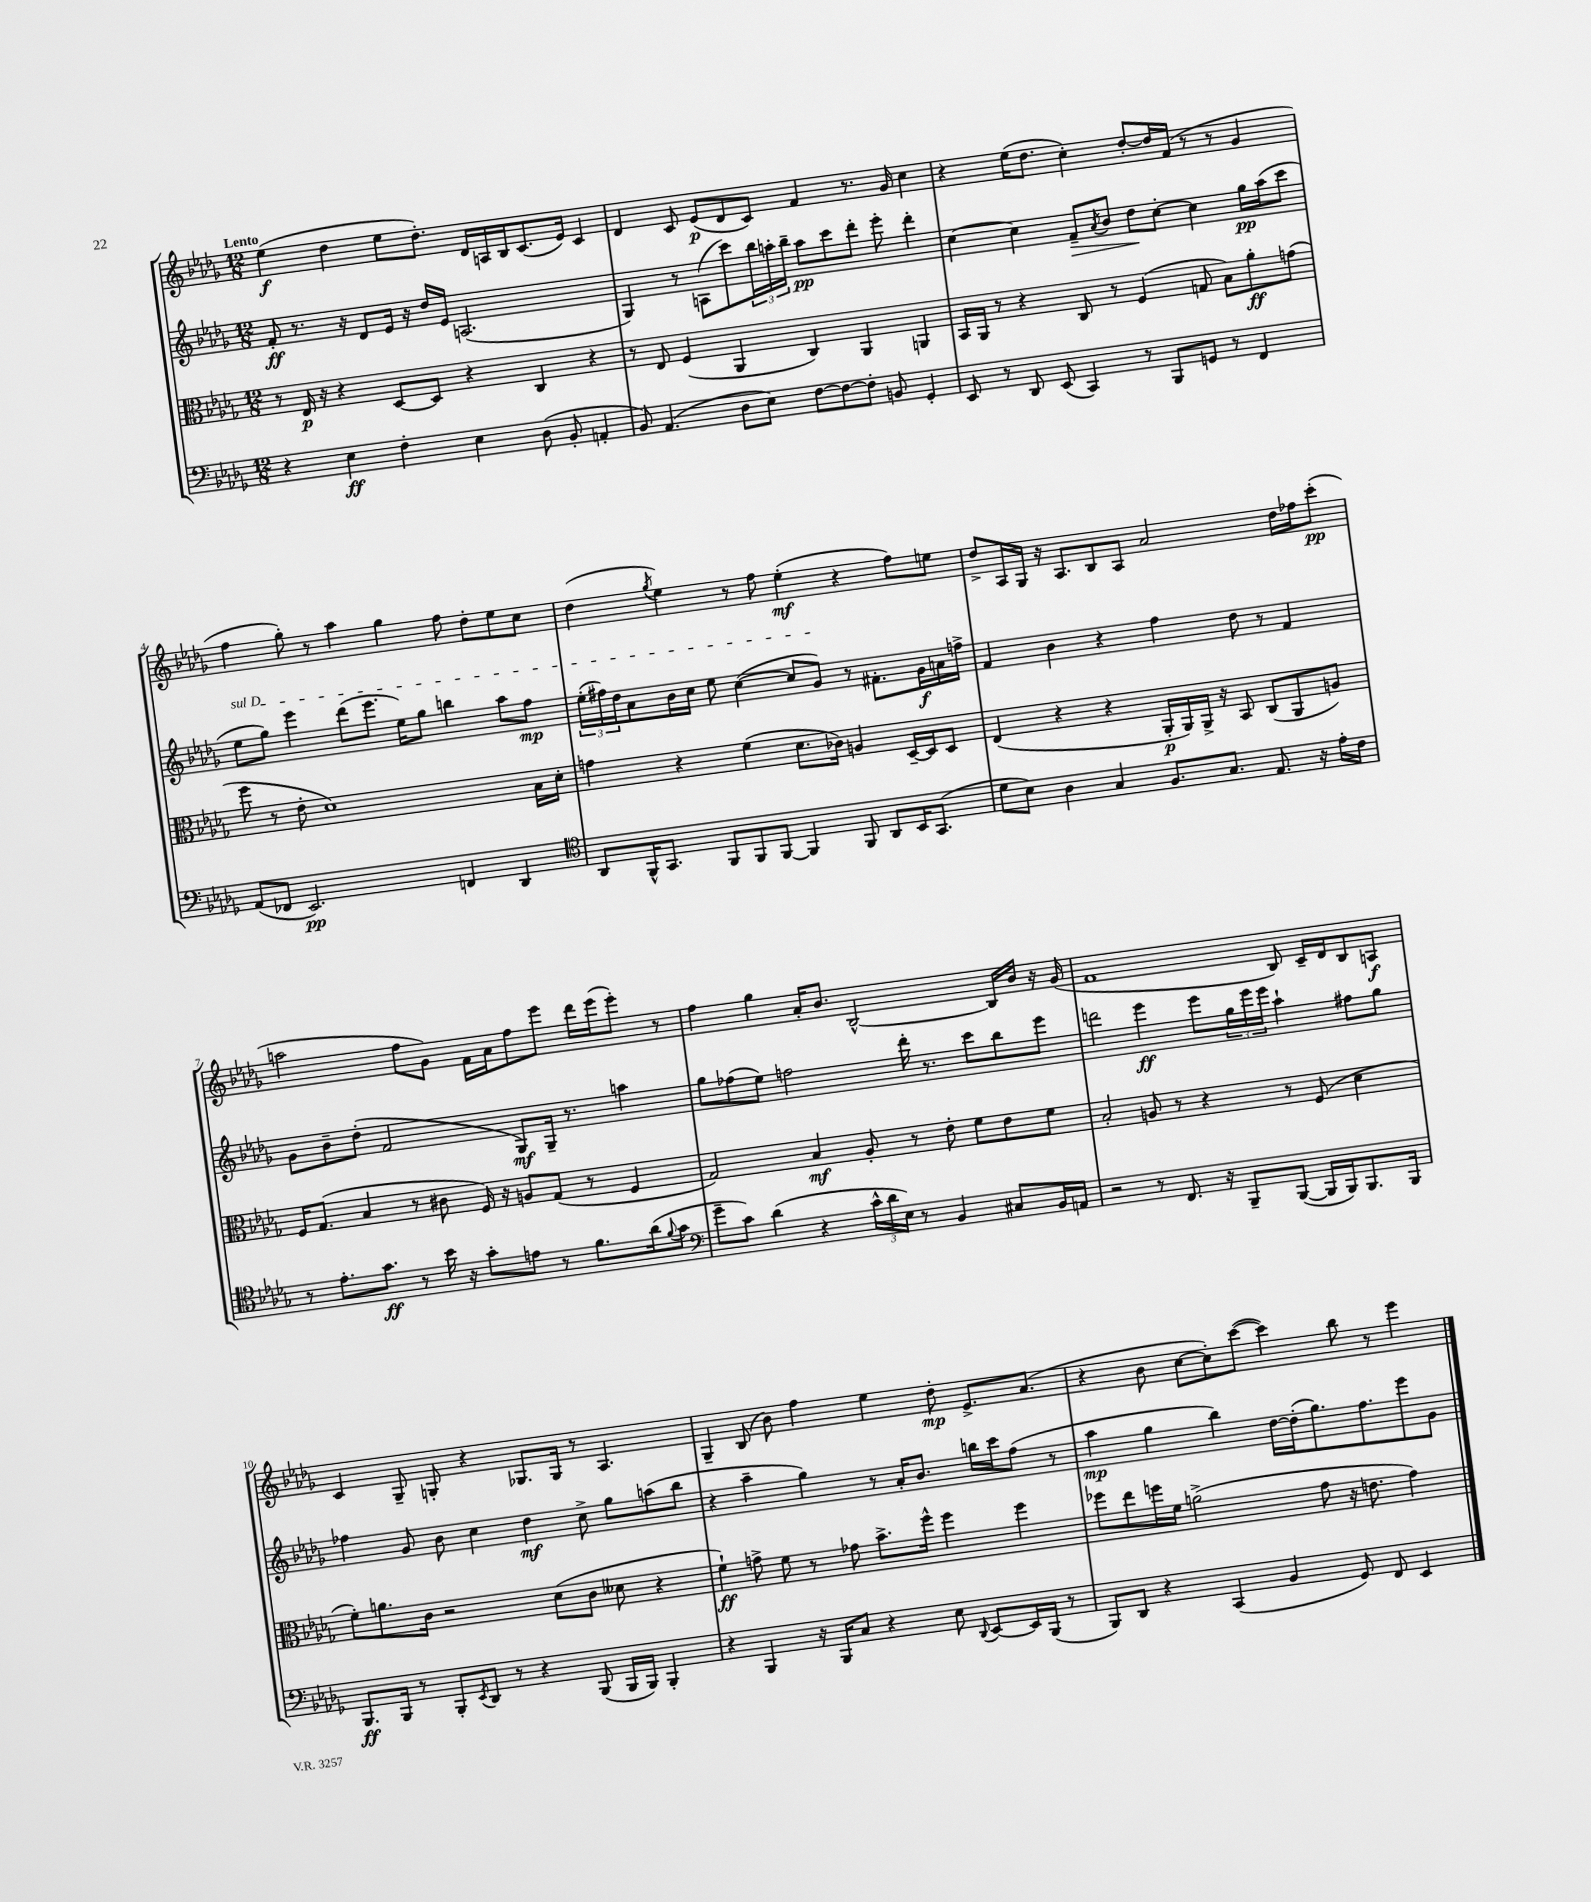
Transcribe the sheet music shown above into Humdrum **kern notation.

**kern	**dynam	**kern	**dynam	**kern	**dynam	**kern	**dynam
*part4	*part4	*part3	*part3	*part2	*part2	*part1	*part1
*staff4	*staff4	*staff3	*staff3	*staff2	*staff2	*staff1	*staff1
*clefF4	*	*clefC3	*	*clefG2	*	*clefG2	*
*k[b-e-a-d-g-]	*	*k[b-e-a-d-g-]	*	*k[b-e-a-d-g-]	*	*k[b-e-a-d-g-]	*
*M12/8	*	*M12/8	*	*M12/8	*	*M12/8	*
=1	=1	=1	=1	=1	=1	=1	=1
!	!	!	!	!	!	!LO:TX:a:B:t=Lento	!
4r	.	8r	.	8f'/	ff	(4ee-\	f
.	.	16E-/	p	8.r	.	.	.
.	.	16r	.	.	.	.	.
4E-\	ff	4r	.	.	.	4dd-\	.
.	.	.	.	16r	.	.	.
.	.	.	.	8d-/L	.	.	.
4F'\	.	[8D-/L	.	16e-/Jk	.	8ee-\L	.
.	.	.	.	16r	.	.	.
.	.	8D-/J]	.	16dd-/LL	.	8.dd-'\J)	.
.	.	.	.	16e-/JJ	.	.	.
4E-\	.	4r	.	(2.An/	.	.	.
.	.	.	.	.	.	16d-/LL	.
.	.	.	.	.	.	16An/	.
.	.	.	.	.	.	16B-/J	.
(8D-\	.	4C/	.	.	.	(8.c/	.
8BB-'/	.	.	.	.	.	.	.
.	.	.	.	.	.	16e-/Jk)	.
4AAn'/	.	4r	.	.	.	4c/	.
=2	=2	=2	=2	=2	=2	=2	=2
8BB-/)	.	8r	.	4G-/)	.	4d-/	.
(4.AA-/	.	8E-/	.	.	.	.	.
.	.	(4F/	.	8r	.	8c/	.
.	.	.	.	(8An\L	.	(8e-/L	p
8D-\L	.	4AA-/	.	8ccc\)	.	8d-/	.
8E-\J)	.	.	.	24bb-\L	.	8c/J)	.
.	.	.	.	24aan'\	.	.	.
.	.	.	.	24bb-~\JJ	.	.	.
[8F\L	.	4C/)	.	8aa\L	pp	4f/	.
8F\_	.	.	.	8ccc\	.	.	.
8F'\J]	.	4AA-/	.	8ddd-'\J	.	8.r	.
8BBn/	.	.	.	8eee-'\	.	.	.
.	.	.	.	.	.	16g-/	.
4GG-'/	.	4AAn/	.	4ddd-'\	.	4cc\	.
=3	=3	=3	=3	=3	=3	=3	=3
8EE-/	.	16BB-/LL	.	[4cc\	.	4r	.
.	.	16AA-/JJ	.	.	.	.	.
8r	.	8r	.	.	.	.	.
8DD-/	.	4r	.	4cc\]	.	(16ee-\KL	.
.	.	.	.	.	.	8.dd-\J	.
(8EE-/	.	.	.	.	.	.	.
!	!	!	!	!	!LO:HP:b	!	!
4CC/)	.	8C/	.	8f~/L	>	4cc'\)	.
.	.	.	.	8qa-/	.	.	.
.	.	8r	.	8b-/J	.	.	.
8r	.	(4F/	.	8dd-\L	.	[8dd-'/L	.
8BBB-/L	.	.	.	[8cc'\J	]	16dd-/L]	.
.	.	.	.	.	.	(16f/JJ	.
8GGn/J	.	8Gn/	.	4cc\]	.	8r	.
8r	.	8B-\L)	.	.	.	8r	.
4FF/	.	8a-'\	ff	16gg-\LL	pp	4g-/	.
.	.	.	.	(16aa-\J	.	.	.
.	.	(8gn\J	.	8ccc\J	.	.	.
!!LO:LB:g=z
=4	=4	=4	=4	=4	=4	=4	=4
!	!	!	!	!LO:TX:a:i:t=sul D	!	!	!
(8AA-/L	.	8ff\	.	8ee-\L	.	4ff\	.
8FF-X/J	.	8r	.	8gg-\J)	.	.	.
2.EE-/)	pp	8e-'\	.	4eee-\	.	8gg-'\)	.
.	.	1d-)	.	.	.	8r	.
.	.	.	.	(8ddd-\L	.	4aa-\	.
.	.	.	.	8.eee-\J	.	.	.
.	.	.	.	.	.	4gg-\	.
.	.	.	.	16ee-\KL)	.	.	.
.	.	.	.	8gg-\J	.	.	.
4FFn/	.	.	.	4bbn\	.	8ff\	.
.	.	.	.	.	.	8dd-'\L	.
4DD-/	.	.	.	8aa-\L	.	8ee-\	.
.	.	16B-\LL	.	8ff\J	mp	8cc\J	.
.	.	16d-'\JJ	.	.	.	.	.
=5	=5	=5	=5	=5	=5	=5	=5
*clefC4	*	*	*	*	*	*	*
8AA-/L	.	4gn\	.	(24ee-'\LL	.	(4dd-\	.
.	.	.	.	24ff#X\)	.	.	.
.	.	.	.	24dd-\J	.	.	.
16FF^^/K	.	.	.	8a-\	.	.	.
8.GG-/J	.	.	.	.	.	.	.
.	.	.	.	.	.	8qgg-/	.
.	.	4r	.	16b-\L	.	4ee-\)	.
.	.	.	.	16cc\JJ	.	.	.
8FF/L	.	.	.	8ee-\	.	.	.
8FF/	.	(4f\	.	([4cc\	.	8r	.
[8FF/J	.	.	.	.	.	8ff\	.
4FF/]	.	8.d-\L	.	8cc/L]	.	(4ee-'\	mf
.	.	.	.	8g-/J)	.	.	.
.	.	16c-X\Jk)	.	.	.	.	.
8FF/	.	4An/	.	8r	.	4r	.
8AA-/L	.	.	.	8.f#X'\L	.	.	.
16BB-/K	.	[16D-~/LL	.	.	.	8ff\L)	.
(8.GG-/J	.	16D-/J]	.	16g-\L	f	.	.
.	.	8D-/J	.	16an\	.	8een\J	.
.	.	.	.	16ffn^\JJ	.	.	.
=6	=6	=6	=6	=6	=6	=6	=6
8d-\L	.	(4E-/	.	4f/	.	8dd-^/L	.
8B-\J)	.	.	.	.	.	16A-/L	.
.	.	.	.	.	.	16G-/JJ	.
4A-\	.	4r	.	4b-\	.	16r	.
.	.	.	.	.	.	8.A-/L	.
4G-/	.	4r	.	4r	.	8B-/	.
.	.	.	.	.	.	8A-/J	.
8.F/L	.	16AA-'/LL	p	4ff\	.	2a-/	.
.	.	16AA-/)	.	.	.	.	.
.	.	16AA-^/JJ	.	.	.	.	.
8.G-/J	.	16r	.	.	.	.	.
.	.	8BB-/	.	8dd-\	.	.	.
8.E-/	.	(8C/L	.	8r	.	.	.
.	.	8AA-/	.	4f/	.	16dd-\LL	.
16r	.	.	.	.	.	16ff-X\J	.
16e-'\LL	.	8An/J)	.	.	.	(8ccc'\J	pp
16c\JJ	.	.	.	.	.	.	.
!!LO:LB:g=z
=7	=7	=7	=7	=7	=7	=7	=7
8r	.	16F/KL	.	8g-\L	.	2aan\	.
.	.	(8.G-/J	.	.	.	.	.
8.e-'\L	.	.	.	8b-~\	.	.	.
.	.	4B-/	.	(8dd-'\J	.	.	.
8.g-\J	ff	.	.	.	.	.	.
.	.	.	.	2f/	.	.	.
8r	.	8r	.	.	.	8ff\L	.
16b-\	.	8c#X\	.	.	.	8g-\J)	.
16r	.	.	.	.	.	.	.
8g-'\L	.	16F/)	.	.	.	16f\LL	.
.	.	16r	.	.	.	16a-\J	.
8en\J	.	8An/L	.	8G-/L)	mf	8ff\	.
8r	.	(8G-/J	.	16G-~/Jk	.	8eee-\J	.
.	.	.	.	8.r	.	.	.
8.f\L	.	8r	.	.	.	16ddd-\LL	.
.	.	.	.	.	.	(16eee-\J	.
.	.	4F/	.	4aan\	.	8eee-'\J)	.
(16a-\k	.	.	.	.	.	.	.
8qqf/	.	.	.	.	.	.	.
8g-\J	.	.	.	.	.	8r	.
=8	=8	=8	=8	=8	=8	=8	=8
*clefF4	*	*	*	*	*	*	*
8g-~\L	.	2G-/)	.	8gg-\L	.	4ff\	.
8c\J)	.	.	.	(8ff-X\	.	.	.
(4d-\	.	.	.	8ee-\J)	.	4gg-\	.
.	.	.	.	2ffn\	.	.	.
4r	.	4B-/	mf	.	.	16a-'/KL	.
.	.	.	.	.	.	8.b-/J	.
24c^^\LL	.	8A-'/	.	.	.	[2B-^^/	.
24d-\	.	.	.	.	.	.	.
24E-\JJ)	.	.	.	.	.	.	.
8r	.	8r	.	16ddd-'\	.	.	.
.	.	.	.	8.r	.	.	.
4BB-/	.	8e-'\	.	.	.	.	.
.	.	8f\L	.	8ccc\L	.	.	.
8C#X/L	.	8e-\	.	8bb-\	.	16B-/LL]	.
.	.	.	.	.	.	16b-/JJ	.
16BB-/L	.	8f\J	.	8eee-\J	.	16r	.
16AAn/JJ	.	.	.	.	.	(16g-/	.
=9	=9	=9	=9	=9	=9	=9	=9
2r	.	2B-'/	.	2dddn\	.	1f	.
8r	.	8An/	.	4eee-\	ff	.	.
8.FF/	.	8r	.	.	.	.	.
.	.	4r	.	8eee-\L	.	.	.
16r	.	.	.	.	.	.	.
8BBB-~/L	.	.	.	24gg-\L	.	.	.
.	.	.	.	24eee-\	.	.	.
.	.	.	.	24eee-\JJ	.	.	.
([8BBB-/J	.	8r	.	4aa-`\	.	8B-/)	.
16BBB-/LL]	.	(8F/	.	.	.	16c~/LL	.
16BBB-/J)	.	.	.	.	.	16d-/J	.
8.BBB-/	.	4d-\	.	8ff#X\L	.	8B-/	.
.	.	.	.	8gg-\J	.	8An/J	f
16BBB-/Jk	.	.	.	.	.	.	.
!!LO:LB:g=z
=10	=10	=10	=10	=10	=10	=10	=10
8.BBB-/L	ff	8f'\L)	.	4ff-X\	.	4c/	.
.	.	8.an\	.	.	.	.	.
16BBB-/Jk	.	.	.	.	.	.	.
8r	.	.	.	8g-/	.	8G-~/	.
.	.	16c\Jk	.	.	.	.	.
8BBB-'/L	.	2r	.	8b-\	.	8Gn'/	.
8qEE-/	.	.	.	.	.	.	.
8DD-/J	.	.	.	4cc\	.	4r	.
8r	.	.	.	.	.	.	.
4r	.	.	.	4dd-\	mf	8.G-X/L	.
.	.	(8d-\L	.	.	.	.	.
.	.	.	.	.	.	16G-/Jk	.
(8BBB-/	.	8c\J	.	8cc^\	.	8r	.
16BBB-/LL	.	8d--X\	.	8gg-\L	.	4.A-/	.
16BBB-/JJ)	.	.	.	.	.	.	.
4BBB-'/	.	4r	.	(8aan\	.	.	.
.	.	.	.	8bb-\J	.	.	.
=11	=11	=11	=11	=11	=11	=11	=11
4r	.	4f`\)	ff	4r	.	4G-~/	.
4BBB-/	.	8gn^\	.	4aa-~\	.	(8B-/	.
.	.	8f\	.	.	.	8b-\)	.
16r	.	8r	.	4gg-\)	.	4ff\	.
16BBB-/KL	.	.	.	.	.	.	.
8C/J	.	8g-X\	.	.	.	.	.
4r	.	8.b-^\L	.	8r	.	4ee-\	.
.	.	.	.	16a-'/KL	.	.	.
.	.	16ff^^\Jk	.	8.b-/J	.	.	.
8E-\	.	4ff\	.	.	.	8dd-'\	mp
8qqDD-/	.	.	.	.	.	.	.
[8EE-/L	.	.	.	16bbn\LL	.	8.e-^/L	.
.	.	.	.	16ccc\J	.	.	.
16EE-/L]	.	4ff\	.	(8ff\J	.	.	.
(16BBB-/JJ	.	.	.	.	.	(8.a-/J	.
8r	.	.	.	8r	.	.	.
=12	=12	=12	=12	=12	=12	=12	=12
8BBB-/L)	.	8ff-X\L	.	4aa-\	mp	4r	.
8DD-/J	.	8ee-\	.	.	.	.	.
4r	.	16ffn\L	.	4gg-\	.	8b-\	.
.	.	16f\JJ	.	.	.	.	.
.	.	(2an^\	.	.	.	[8cc\L	.
(4CC/	.	.	.	4bb-\)	.	8cc'\])	.
.	.	.	.	.	.	([8ccc\J	.
4BB-/	.	.	.	[16dd-\LL	.	4ccc\])	.
.	.	.	.	(16dd-'\J]	.	.	.
.	.	8g-\	.	8.gg-\)	.	.	.
8GG-/)	.	16r	.	.	.	8bb-\	.
.	.	8.en\	.	8.ff\	.	.	.
8FF/	.	.	.	.	.	8r	.
4EE-/	.	4g-\)	.	8eee-\	.	4eee-\	.
.	.	.	.	8g-\J	.	.	.
==	==	==	==	==	==	==	==
*-	*-	*-	*-	*-	*-	*-	*-
